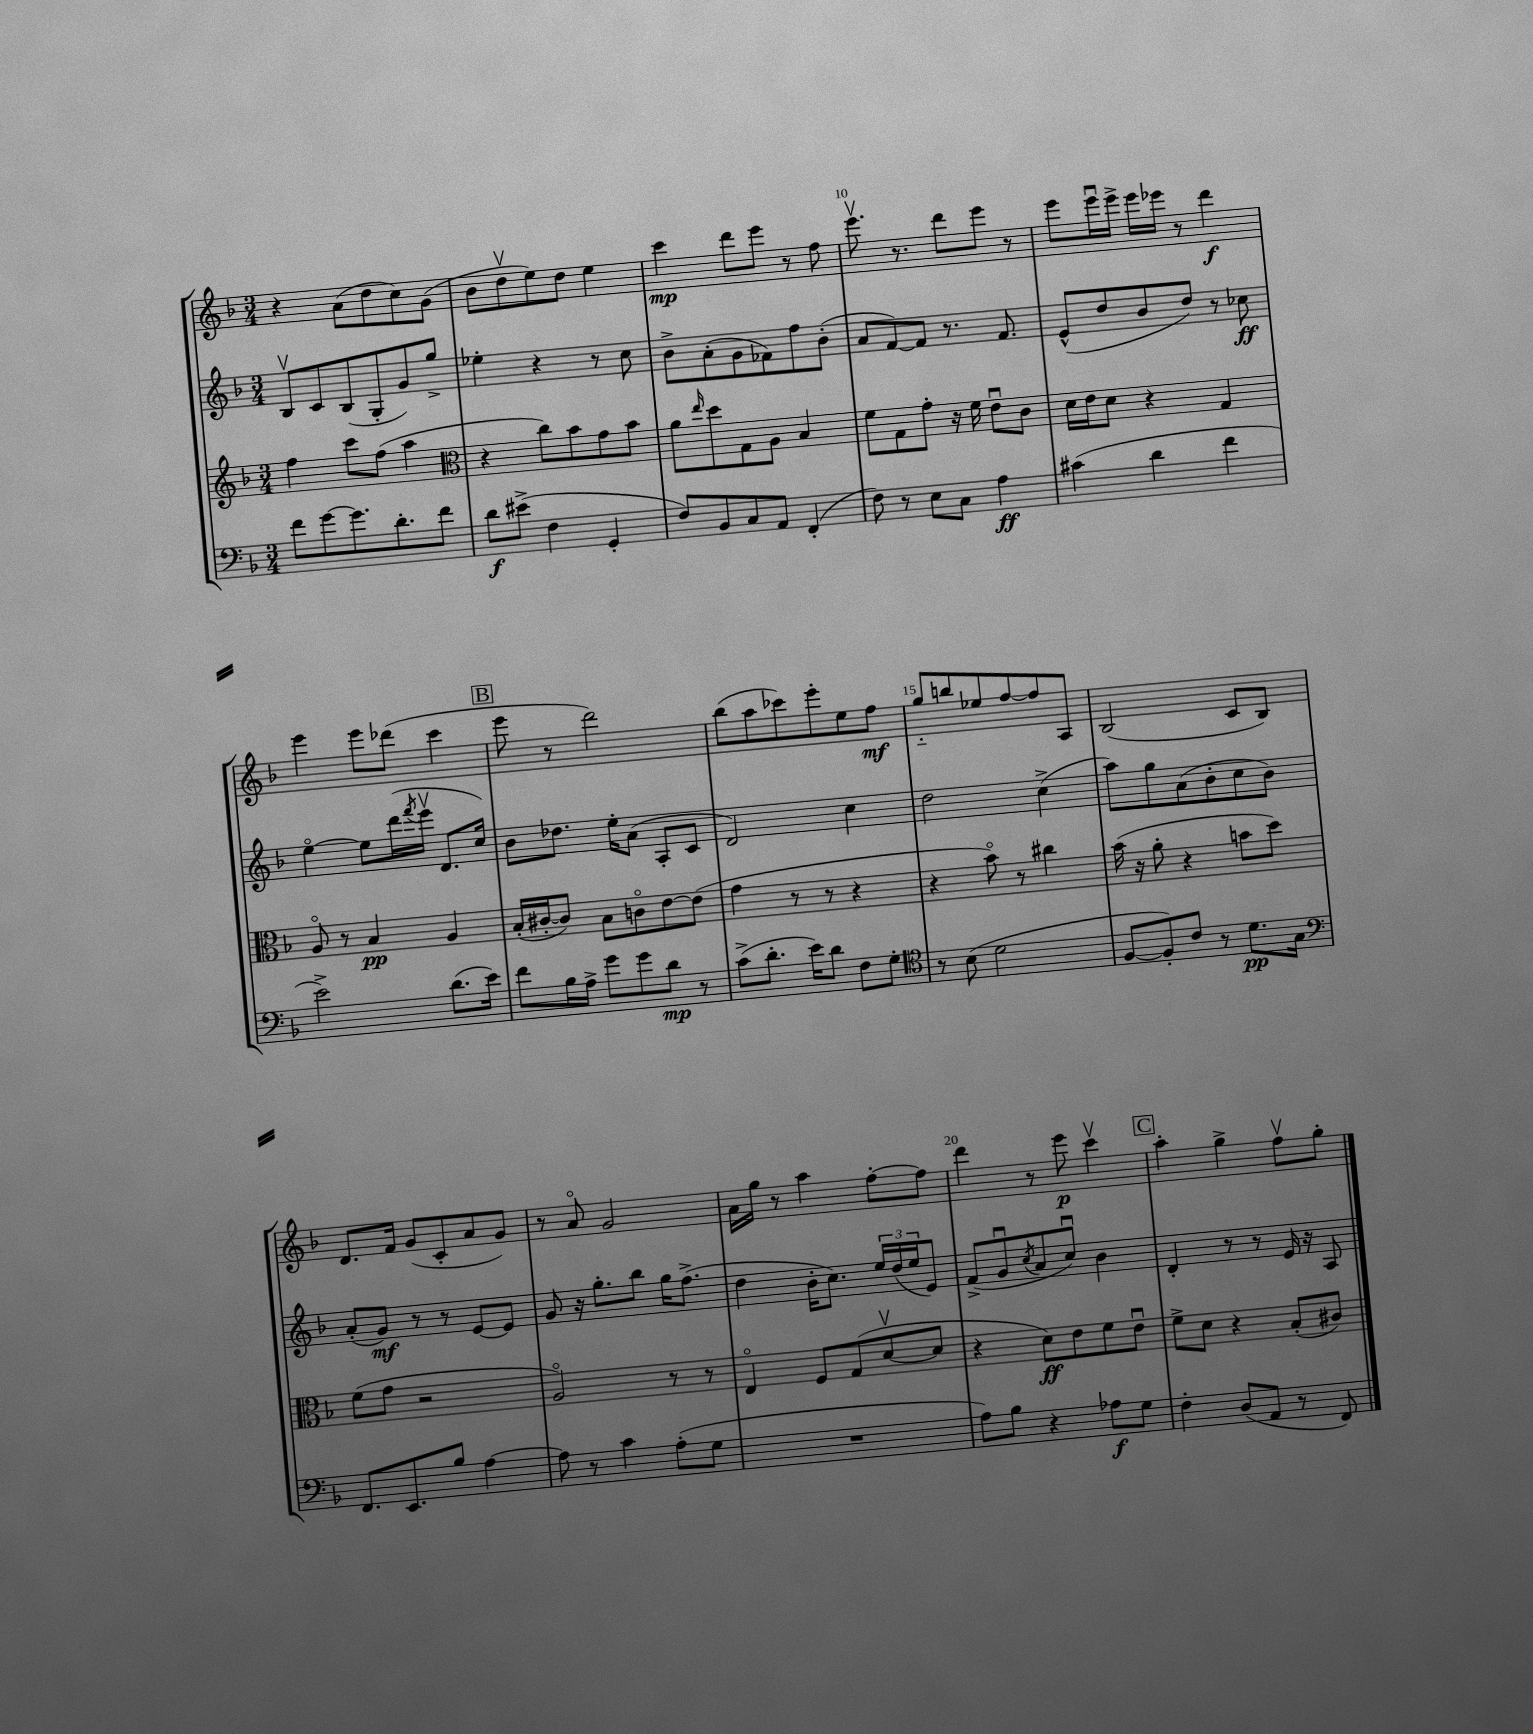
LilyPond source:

<<
\new StaffGroup <<
\new Staff = "s0" {
    \clef treble \key f \major \numericTimeSignature \time 3/4
    r4 a'8( d''8 c''8) g'8( |
    bes'8 d''8\upbow e''8) d''8 e''4 |
    c'''4\mp d'''8 e'''8 r8 f''8 |
    e'''8.\upbow r8. d'''8 e'''8 r8 |
    e'''8 e'''16\downbow e'''16-> e'''16 ees'''16 r8 d'''4\f |
    e'''4 e'''8 des'''8( c'''4 |
    \mark \markup { \box "B" } e'''8 r8 d'''2) |
    bes''8( a''8 ces'''8) e'''8-. e''8 f''8\mf |
    g''8-_ b''8 ees''8 f''8~ f''8 a8 |
    bes2( c'8 bes8) |
    d'8. f'16 g'8( c'8-. a'8 g'8) |
    r8 a'8\flageolet g'2 |
    a'16 g''16 r8 a''4 f''8~-. f''8 |
    d'''4 r8 e'''8\p c'''4\upbow |
    \mark \markup { \box "C" } a''4-. g''4-> f''8\upbow g''8-. \bar "|." |
}
\new Staff = "s1" {
    \clef treble \key f \major \numericTimeSignature \time 3/4
    bes8\upbow c'8 bes8( g8-. g'8) g''8-> |
    ees''4-. r4 r8 c''8 |
    bes'8-> a'8-.( g'8 fes'8) f''8 bes'8-.( |
    a'8 f'8~) f'8 r8. f'8. |
    e'8-^( d''8 bes'8 d''8) r8 ces''8\ff |
    e''4~\flageolet e''8 d'''16( \acciaccatura { f'''8 } e'''16\upbow d'8. c''16) |
    \mark \markup { \box "B" } bes'8 des''8. e''16-. a'8( a8-. c'8 |
    d'2) c''4 |
    d''2 c''4->( |
    a''8) g''8 a'8( bes'8-. c''8 bes'8) |
    a'8-.( g'8\mf) r8 r8 e'8~ e'8 |
    g'8 r16 g''8.-. bes''8 g''16 f''8.->( |
    d''4 bes'16-. c''8.) \tuplet 3/2 { e''16 d''16( e''16 } e'8) |
    f'8->( g'8\downbow \acciaccatura { c''8 } a'8 c''8\downbow) bes'4 |
    \mark \markup { \box "C" } d'4-. r8 r8 e'16 r16 a8 \bar "|." |
}
\new Staff = "s2" {
    \clef treble \key f \major \numericTimeSignature \time 3/4
    f''4 c'''8 f''8( a''4 |
    \clef alto r4 c''8) bes'8 g'8 bes'8 |
    a'8 \grace { e''16 } d''8 g8 a8 bes4 |
    f'8 g8 g'8-. r16 f'16 e'8\downbow c'8 |
    d'16 e'16 d'8 r4 g4 |
    a8\flageolet r8 bes4\pp a4 |
    \mark \markup { \box "B" } bes16-.( cis'16~-. cis'8) bes8 c'8\flageolet e'8~ e'8( |
    g'4 r8 r8 r4 |
    r4 bes'8\flageolet) r8 cis''4 |
    bes'16( r16 a'8-. r4 b'8 d''8) |
    f'8( g'8 r2 |
    a2\flageolet) r8 r8 |
    e4\flageolet f8 g8( d'8~\upbow d'8 |
    r4 d'8\ff) e'8 f'8 e'8\downbow |
    \mark \markup { \box "C" } f'8-> d'8 r4 bes8-.( cis'8) \bar "|." |
}
\new Staff = "s3" {
    \clef bass \key f \major \numericTimeSignature \time 3/4
    f'8 g'8~ g'8. d'8.-. f'8 |
    d'8\f eis'8->( f4 g,4-. |
    f8) bes,8 c8 a,8 f,4-.( |
    f8) r8 e8 c8 a4\ff |
    cis'4( d'4 f'4 |
    e'2->) d'8.( e'16) |
    \mark \markup { \box "B" } f'8 bes16 a16-> g'8 g'8 d'8\mp r8 |
    c'8->( d'8.-. e'16) d'8 f8 g8-. |
    \clef tenor r8 bes8( d'2 |
    f8~ f8-.) c'8 r8 d'8.\pp g16 |
    \clef bass f,8. e,8. bes8 a4~ |
    a8 r8 c'4 a8-.( g8 |
    R2. |
    a8) bes8 r4 aes8\f g8 |
    \mark \markup { \box "C" } f4-. d8( a,8 r8 f,8) \bar "|." |
}
>>
>>
\layout { \context { \Score currentBarNumber = #7 \override BarNumber.break-visibility = ##(#f #t #t) barNumberVisibility = #(every-nth-bar-number-visible 5) } }
